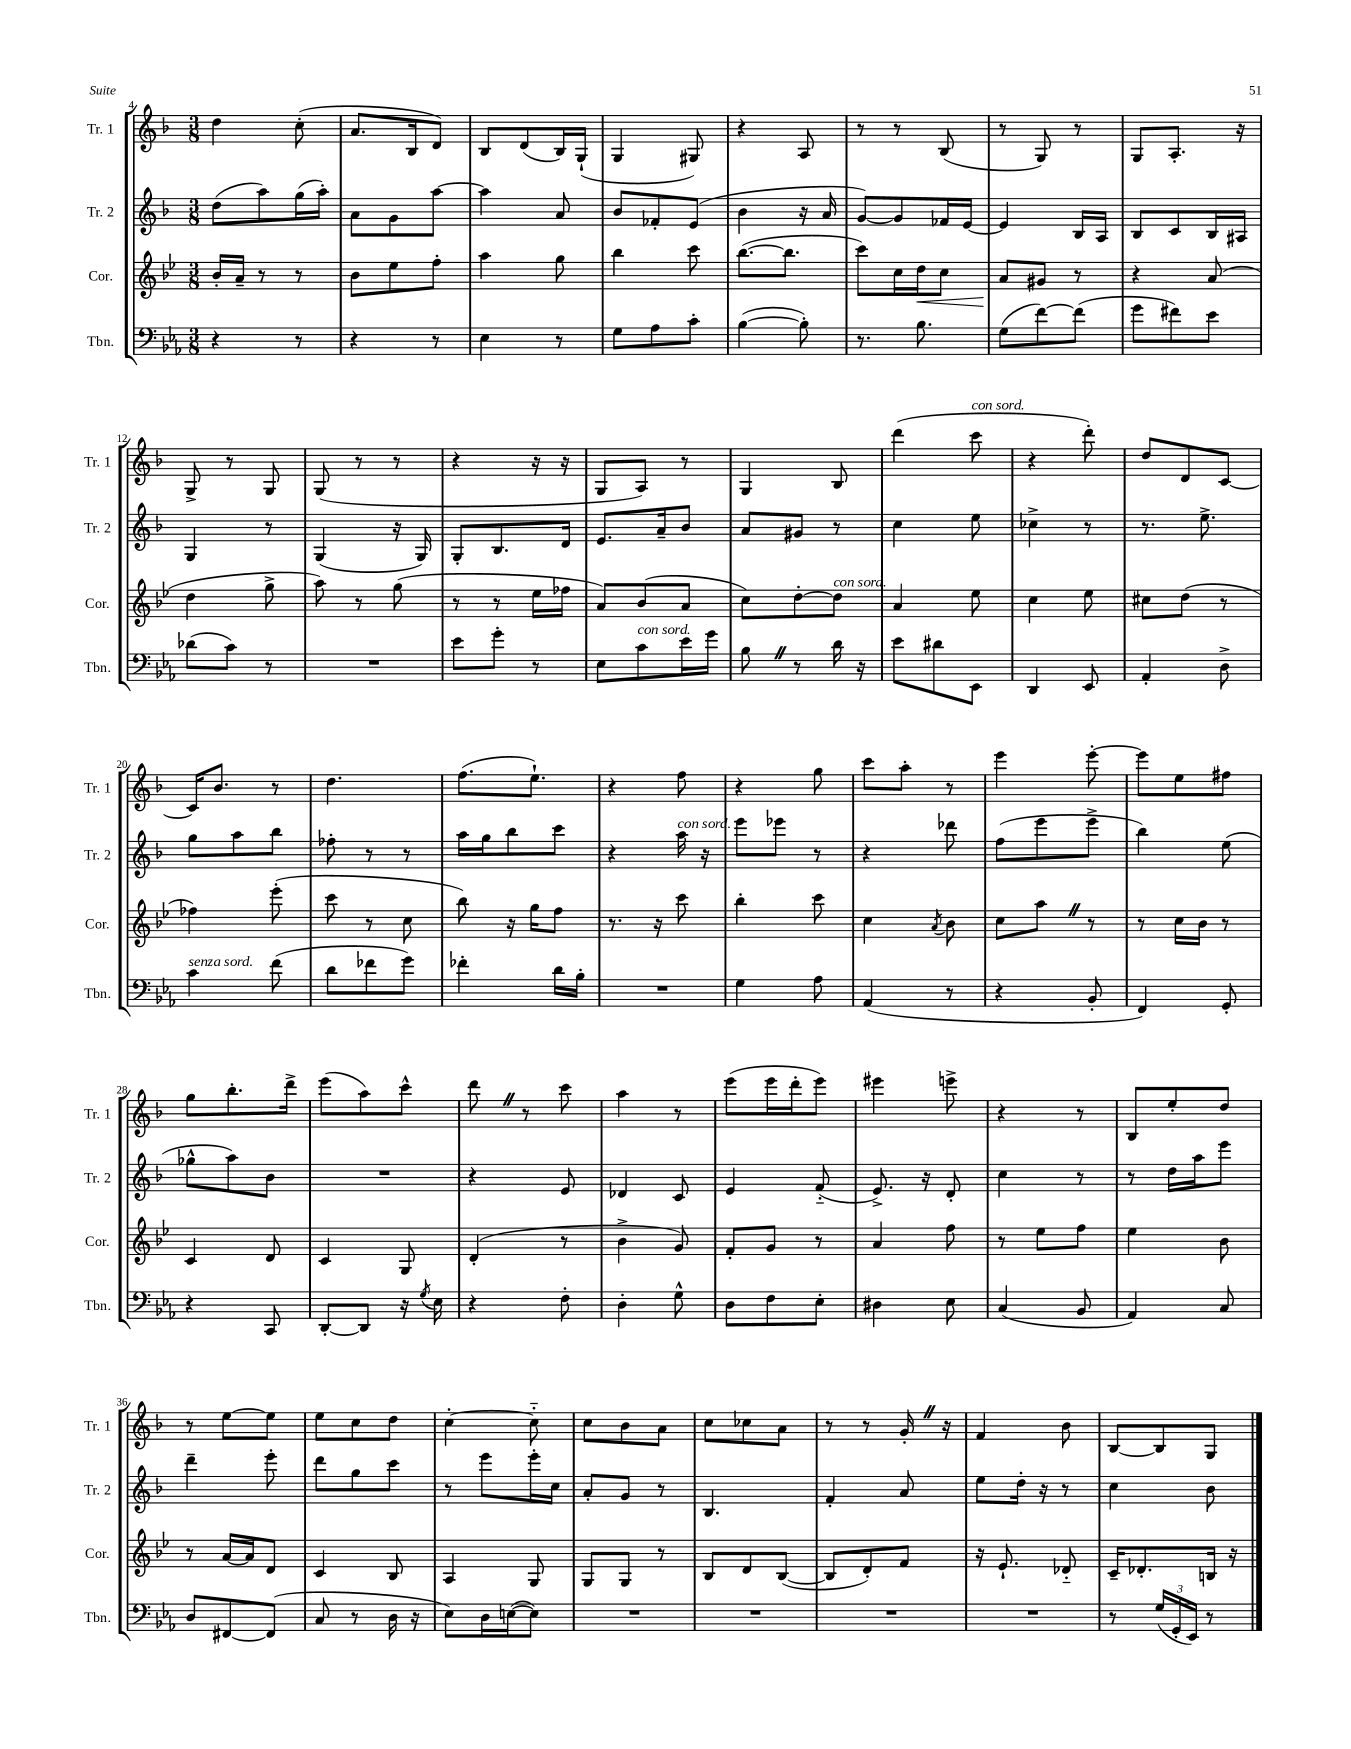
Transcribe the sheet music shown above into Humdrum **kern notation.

**kern	**kern	**kern	**kern
*staff4	*staff3	*staff2	*staff1
*clefF4	*clefG2	*clefG2	*clefG2
*k[b-e-a-]	*k[b-e-]	*k[b-]	*k[b-]
*M3/8	*M3/8	*M3/8	*M3/8
4r	16b-'/LL	(8dd\L	4dd\
.	16a~/JJ	.	.
.	8r	8aa\)	.
8r	8r	(16gg\L	(8cc'\
.	.	16aa'\JJ)	.
=	=	=	=
4r	8b-\L	8a\L	8.a/L
.	8ee-\	8g\	.
.	.	.	16B-/k
8r	8ff'\J	[8aa\J	8d/J)
=	=	=	=
4E-\	4aa\	4aa\]	8B-/L
.	.	.	(8d/
8r	8gg\	8a/	16B-/L)
.	.	.	(16G`/JJ
=	=	=	=
8G\L	4bb-\	8b-/L	4G/
8A-\	.	8f-'/	.
8c'\J	8ccc\	(8e/J	8G#/)
=	=	=	=
([4B-\	([8.bb-\L	4b-\	4r
.	8.bb-\]J	.	.
8B-'\])	.	16r	8A/
.	.	16a/	.
=	=	=	=
8.r	8ccc\L)	[8g/L)	8r
.	16cc\L	8g/]	8r
8.B-\	16dd\J	.	.
.	8cc\J	16f-/L	(8B-/
.	.	[16e/JJ	.
=	=	=	=
(8G\L	8a/L	4e/]	8r
[8f\)	8g#/J	.	8G/)
(8f\]J	8r	16B-/LL	8r
.	.	16A/JJ	.
=	=	=	=
8g\L	4r	8B-/L	8G/L
8f#\)	.	8c/	8.A'/J
8e-\J	(8a/	16B-/L	.
.	.	16A#/JJ	16r
=	=	=	=
(8d-\L	4dd\	4G/	8G^/
8c\J)	.	.	8r
8r	8gg^\	8r	8G/
=	=	=	=
4.r	8aa\)	(4G/	(8G/
.	8r	.	8r
.	(8gg\	16r	8r
.	.	16G/)	.
=	=	=	=
8e-\L	8r	8G'/L	4r
8g'\J	8r	8.B-/	.
8r	16ee-\LL	.	16r
.	16ff-\JJ	16d/Jk	16r
=	=	=	=
8E-\L	8a/L)	8.e/L	8G/L
8c\	(8b-/	.	8A/J)
.	.	16a~/k	.
16e-\L	8a/J	8b-/J	8r
16g\JJ	.	.	.
=	=	=	=
8B-\	8cc\L)	8a/L	4G/
8r	[8dd'\	8g#/J	.
16d\	8dd\]J	8r	8B-/
16r	.	.	.
=	=	=	=
8e-\L	4a/	4cc\	(4ddd\
8d#\	.	.	.
8EE-\J	8ee-\	8ee\	8ccc\
=	=	=	=
4DD/	4cc\	4cc-^\	4r
8EE-/	8ee-\	8r	8ddd'\)
=	=	=	=
4AA-'/	8cc#\L	8.r	8dd/L
.	(8dd\J	.	8d/
.	.	8.ee^\	.
8D^\	8r	.	[8c/J
=	=	=	=
4c\	4ff-\)	8gg\L	16c/]LK
.	.	.	8.b-/J
.	.	8aa\	.
(8f\	(8eee-'\	8bb-\J	8r
=	=	=	=
8d\L	8ccc\	8ff-'\	4.dd\
8f-\	8r	8r	.
8g\J)	8cc\	8r	.
=	=	=	=
4f-'\	8bb-\)	16aa\LL	(8.ff\L
.	.	16gg\J	.
.	16r	8bb-\	.
.	16gg\LK	.	8.ee`\J)
16d\LL	8ff\J	8ccc\J	.
16B-'\JJ	.	.	.
=	=	=	=
4.r	8.r	4r	4r
.	16r	.	.
.	8ccc\	16aa\	8ff\
.	.	16r	.
=	=	=	=
4G\	4bb-'\	8eee\L	4r
.	.	8eee-\J	.
8A-\	8ccc\	8r	8gg\
=	=	=	=
(4AA-/	4cc\	4r	8ccc\L
.	.	.	8aa'\J
.	8qa/	.	.
8r	8b-\	8ddd-\	8r
=	=	=	=
4r	8cc\L	(8ff\L	4eee\
.	8aa\J	8eee\	.
8BB-'/	8r	8eee^\J	[8eee'\
=	=	=	=
4FF/)	8r	4bb-\)	8eee\]L
.	16cc\LL	.	8ee\
.	16b-\JJ	.	.
8GG'/	8r	(8ee\	8ff#\J
=	=	=	=
4r	4c/	8gg-^^\L	8gg\L
.	.	8aa\)	8.bb-'\
8CC/	8d/	8b-\J	.
.	.	.	16ddd^\Jk
=	=	=	=
[8DD'/L	4c/	4.r	(8eee\L
8DD/]J	.	.	8aa\)
16r	8G/	.	8ccc^^\J
8qG/	.	.	.
16E-\	.	.	.
=	=	=	=
4r	(4d'/	4r	8ddd\
.	.	.	8r
8F'\	8r	8e/	8ccc\
=	=	=	=
4D'\	4b-^\	4d-/	4aa\
8G^^\	8g/)	8c/	8r
=	=	=	=
8D\L	8f'/L	4e/	(8eee\L
8F\	8g/J	.	16eee\L
.	.	.	16ddd'\J
8E-'\J	8r	(8f'~/	8eee\J)
=	=	=	=
4D#\	4a/	8.e^/)	4eee#\
.	.	16r	.
8E-\	8ff\	8d'/	8eee^\
=	=	=	=
(4C/	8r	4cc\	4r
.	8ee-\L	.	.
8BB-/	8ff\J	8r	8r
=	=	=	=
4AA-/)	4ee-\	8r	8B-/L
.	.	16dd\LL	8ee'/
.	.	16aa\J	.
8C/	8b-\	8eee\J	8dd/J
=	=	=	=
8D/L	8r	4ddd~\	8r
[8FF#/	[16a/LL	.	[8ee\L
.	16a/]J	.	.
(8FF#/]J	8d/J	8eee'\	8ee\]J
=	=	=	=
8C/	4c/	8ddd\L	8ee\L
8r	.	8gg\	8cc\
16D\	8B-/	8ccc\J	8dd\J
16r	.	.	.
=	=	=	=
8E-\L)	4A/	8r	[4cc'\
16D\L	.	8eee\L	.
([16E\J	.	.	.
8E\]J)	8G/	16eee'\L	8cc'~\]
.	.	16cc\JJ	.
=	=	=	=
4.r	8G/L	8a'/L	8cc\L
.	8G/J	8g/J	8b-\
.	8r	8r	8a\J
=	=	=	=
4.r	8B-/L	4.B-/	8cc\L
.	8d/	.	8cc-\
.	([8B-/J	.	8a\J
=	=	=	=
4.r	8B-/]L	4f'/	8r
.	8d'/)	.	8r
.	8f/J	8a/	16g'/
.	.	.	16r
=	=	=	=
4.r	16r	8ee\L	4f/
.	8.e-`/	.	.
.	.	16dd'\Jk	.
.	.	16r	.
.	8d-'~/	8r	8b-\
=	=	=	=
8r	16c~/LK	4cc\	[8B-/L
.	8.d-'/	.	.
(24G/LL	.	.	8B-/]
24GG'/	.	.	.
24EE-/JJ)	.	.	.
8r	16B/Jk	8b-\	8G/J
.	16r	.	.
==	==	==	==
*-	*-	*-	*-
